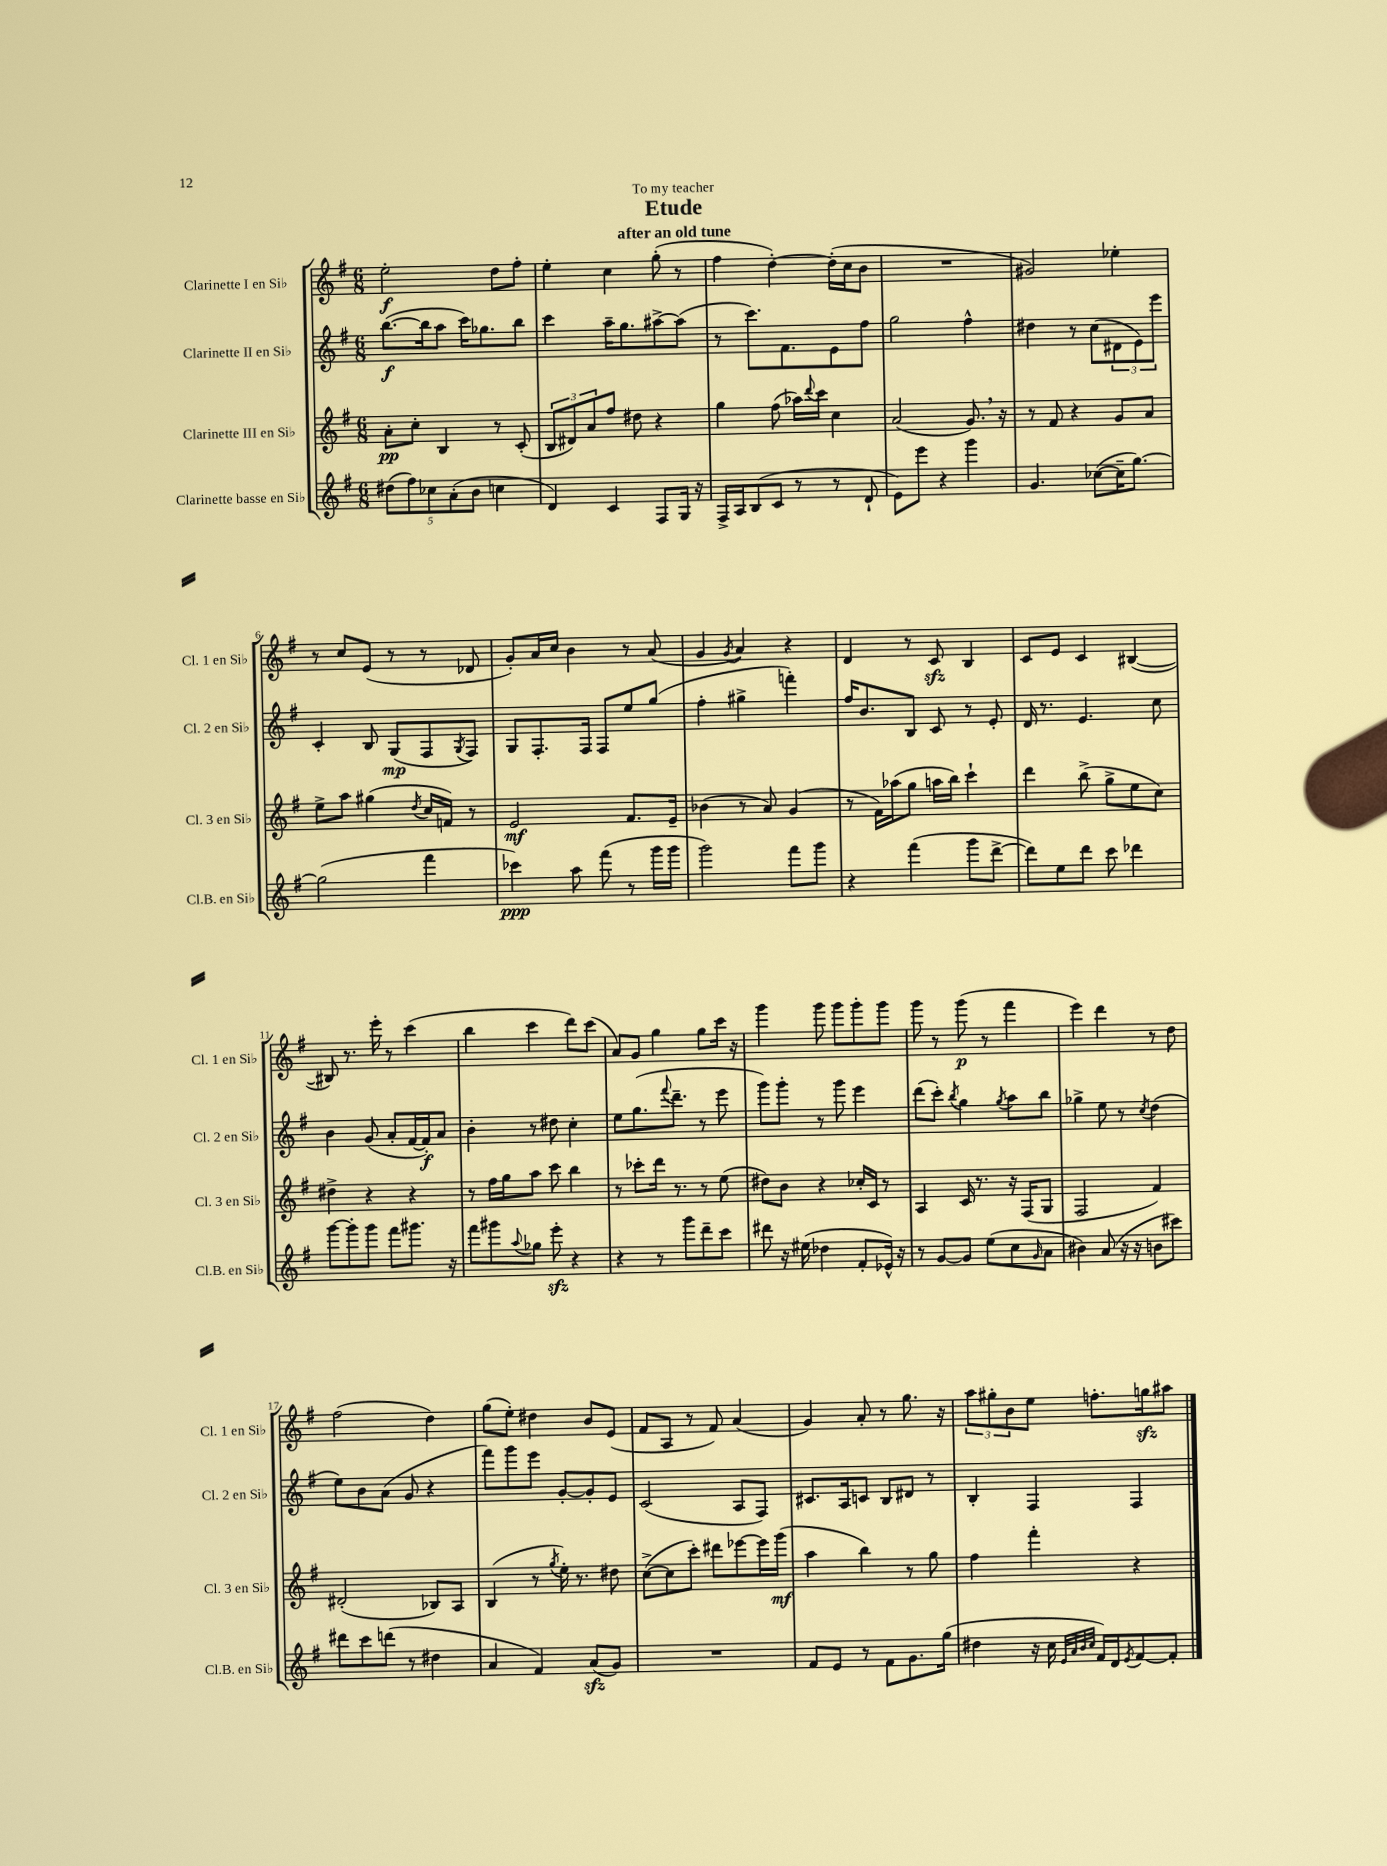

**kern	**dynam	**kern	**dynam	**kern	**dynam	**kern	**dynam
*part4	*part4	*part3	*part3	*part2	*part2	*part1	*part1
*staff4	*staff4	*staff3	*staff3	*staff2	*staff2	*staff1	*staff1
*I"Clarinette basse en Si♭	*	*I"Clarinette III en Si♭	*	*I"Clarinette II en Si♭	*	*I"Clarinette I en Si♭	*
*I'Cl.B. en Si♭	*	*I'Cl. 3 en Si♭	*	*I'Cl. 2 en Si♭	*	*I'Cl. 1 en Si♭	*
*clefG2	*	*clefG2	*	*clefG2	*	*clefG2	*
*k[f#]	*	*k[f#]	*	*k[f#]	*	*k[f#]	*
*M6/8	*	*M6/8	*	*M6/8	*	*M6/8	*
=1	=1	=1	=1	=1	=1	=1	=1
(10dd#X\L	.	8a'\L	pp	([8.bb\L	f	2ee'\	f
10ff#\)	.	.	.	.	.	.	.
.	.	8cc'\J	.	.	.	.	.
.	.	.	.	16bb\k]	.	.	.
10cc-X\	.	.	.	.	.	.	.
.	.	4B/	.	8aa\J	.	.	.
(10a'\	.	.	.	.	.	.	.
.	.	.	.	16ccc\KL)	.	.	.
10b\J	.	.	.	.	.	.	.
.	.	.	.	8.gg-X\	.	.	.
4ccn\	.	8r	.	.	.	8dd\L	.
.	.	(8c'/	.	8bb\J	.	8ff#'\J	.
=2	=2	=2	=2	=2	=2	=2	=2
4d/)	.	12B/L	.	4ccc\	.	4ee'\	.
.	.	12d#X/)	.	.	.	.	.
.	.	12a/	.	.	.	.	.
4c/	.	8ff#/J	.	16aa~\KL	.	4cc\	.
.	.	.	.	8.gg\	.	.	.
.	.	8dd#X\	.	.	.	.	.
8F#/L	.	4r	.	[8aa#X^\	.	(8gg'\	.
16G/Jk	.	.	.	(8aa#\J]	.	8r	.
16r	.	.	.	.	.	.	.
=3	=3	=3	=3	=3	=3	=3	=3
16F#^/LL	.	4gg\	.	8r	.	4ff#\	.
16A/J	.	.	.	.	.	.	.
(8B/	.	.	.	8.ccc\L)	.	.	.
8c/J	.	(8ff#\	.	.	.	[4dd'\)	.
.	.	.	.	8.f#\	.	.	.
8r	.	16aa-X\LL)	.	.	.	.	.
.	.	8qqddd/	.	.	.	.	.
.	.	16ccc\JJ	.	.	.	.	.
8r	.	4cc\	.	8e\	.	(16dd'\LL]	.
.	.	.	.	.	.	16cc\J	.
8d`/	.	.	.	8ff#\J	.	8b\J	.
=4	=4	=4	=4	=4	=4	=4	=4
8e\L)	.	(2a/	.	2gg\	.	2.r	.
8eee\J	.	.	.	.	.	.	.
4r	.	.	.	.	.	.	.
4ggg\	.	8.g,/)	.	4ff#^^\	.	.	.
.	.	16r	.	.	.	.	.
=5	=5	=5	=5	=5	=5	=5	=5
4.g/	.	8r	.	4dd#X\	.	2g#X/)	.
.	.	8f#/	.	.	.	.	.
.	.	4r	.	8r	.	.	.
([8cc-X\L	.	.	.	(8cc\L	.	.	.
16cc-~\K]	.	8g/L	.	12d#X\	.	4ee-X'\	.
[8.gg\J)	.	.	.	.	.	.	.
.	.	.	.	12e\)	.	.	.
.	.	8a/J	.	.	.	.	.
.	.	.	.	12eee\J	.	.	.
!!LO:LB:g=z
=6	=6	=6	=6	=6	=6	=6	=6
(2gg\]	.	8ee^\L	.	4c'/	.	8r	.
.	.	8aa\J	.	.	.	8cc/L	.
.	.	(4gg#X\	.	8B/	.	(8e/J	.
.	.	.	.	(8G/L	mp	8r	.
.	.	8qdd/	.	.	.	.	.
4fff#\	.	16cc/LL	.	8F#/	.	8r	.
.	.	16fn/JJ)	.	.	.	.	.
.	.	.	.	8qG/	.	.	.
.	.	8r	.	8F#/J)	.	8d-X/	.
=7	=7	=7	=7	=7	=7	=7	=7
4ccc-X\)	ppp	2e/	mf	8G/L	.	8g'/L)	.
.	.	.	.	8.F#'/	.	16a/L	.
.	.	.	.	.	.	16cc/JJ	.
8aa\	.	.	.	.	.	4b\	.
.	.	.	.	16F#/Jk	.	.	.
(8fff#\	.	.	.	8F#/L	.	.	.
8r	.	8.f#/L	.	8ee/	.	8r	.
16ggg\LL	.	.	.	(8gg/J	.	(8a/	.
16ggg\JJ	.	16e~/Jk	.	.	.	.	.
=8	=8	=8	=8	=8	=8	=8	=8
2ggg\)	.	(4b-X\	.	4ff#'\	.	4g/	.
.	.	.	.	.	.	8qg/	.
.	.	8r	.	4gg#X^\	.	4a/)	.
.	.	8a/)	.	.	.	.	.
8fff#\L	.	(4g/	.	4fffn'\)	.	4r	.
8ggg\J	.	.	.	.	.	.	.
=9	=9	=9	=9	=9	=9	=9	=9
4r	.	8r	.	16ff#/KL	.	4d/	.
.	.	.	.	8.b/	.	.	.
.	.	16f#\LL)	.	.	.	.	.
.	.	(16aa-X\J	.	.	.	.	.
(4fff#\	.	8gg\J	.	8B/J	.	8r	.
.	.	16aan\LL	.	8c/	.	8czz/	.
.	.	16bb\JJ)	.	.	.	.	.
8ggg\L	.	4ccc`\	.	8r	.	4B/	.
[8ddd^\J	.	.	.	8e'/	.	.	.
=10	=10	=10	=10	=10	=10	=10	=10
8ddd\L])	.	4ddd\	.	16d/	.	8c/L	.
.	.	.	.	8.r	.	.	.
8ee\	.	.	.	.	.	8e/J	.
8ddd\J	.	(8bb^\	.	4.e/	.	4c/	.
8ccc\	.	8gg^\L	.	.	.	.	.
4ddd-X\	.	8ee\	.	.	.	([4B#X/	.
.	.	8cc\J)	.	8cc\	.	.	.
!!LO:LB:g=z
=11	=11	=11	=11	=11	=11	=11	=11
[8ggg\L	.	4dd#X^\	.	4b\	.	8B#X/])	.
8ggg'\]	.	.	.	.	.	8.r	.
8ggg\J	.	4r	.	(8g/	.	.	.
.	.	.	.	.	.	16eee'\	.
8fff#\L	.	.	.	8a'/L	.	8r	.
8.ggg#X\J	.	4r	.	[16f#/L	.	(4ccc\	.
.	.	.	.	16f#'/J])	f	.	.
.	.	.	.	8a/J	.	.	.
16r	.	.	.	.	.	.	.
=12	=12	=12	=12	=12	=12	=12	=12
8fff#\L	.	8r	.	4b'\	.	4bb\	.
8ggg#X\	.	16ff#\LL	.	.	.	.	.
.	.	16gg\J	.	.	.	.	.
8qqaa/	.	.	.	.	.	.	.
8gg-X\J	.	8aa\J	.	8r	.	4ccc\	.
8eeezz'\	.	8ccc\	.	8dd#X\	.	.	.
4r	.	4bb\	.	4cc'\	.	8ddd\L)	.
.	.	.	.	.	.	(8ccc\J	.
=13	=13	=13	=13	=13	=13	=13	=13
4r	.	8r	.	8ee\L	.	8a/L)	.
.	.	8ccc-X'\L	.	(8.gg\	.	8g/J	.
8r	.	16ddd\Jk	.	.	.	4gg\	.
.	.	.	.	8qqfff#/	.	.	.
.	.	8.r	.	8.ddd~\J	.	.	.
8ggg\L	.	.	.	.	.	.	.
8ddd~\	.	8r	.	8r	.	8gg\L	.
8ccc\J	.	(8ee\	.	8eee\	.	16ccc\Jk	.
.	.	.	.	.	.	16r	.
=14	=14	=14	=14	=14	=14	=14	=14
8ddd#X\	.	8dd#X\L)	.	8ggg\L)	.	4ggg\	.
16r	.	8b\J	.	8ggg'\J	.	.	.
(16ee#X\	.	.	.	.	.	.	.
4dd-X\	.	4r	.	8r	.	8ggg\	.
.	.	.	.	8ggg\	.	8ggg\L	.
8f#'/L	.	16cc-X'/LL	.	4eee\	.	8ggg'\	.
.	.	16c/JJ	.	.	.	.	.
16e-X^^/Jk)	.	8r	.	.	.	8ggg\J	.
16r	.	.	.	.	.	.	.
=15	=15	=15	=15	=15	=15	=15	=15
8r	.	4A/	.	(8ddd\L	.	8ggg\	.
[8g/L	.	.	.	8ccc'\J)	.	8r	.
.	.	.	.	8qbb/	.	.	.
8g/J]	.	16c/	.	4gg\	.	(8ggg\	p
.	.	8.r	.	.	.	.	.
(8ee\L	.	.	.	.	.	8r	.
.	.	.	.	8qgg/	.	.	.
8cc\	.	16r	.	8aa\L	.	4fff#\	.
.	.	(16F#/KL	.	.	.	.	.
16qqg/	.	.	.	.	.	.	.
8a\J	.	8G/J	.	8bb\J	.	.	.
=16	=16	=16	=16	=16	=16	=16	=16
4b#X\)	.	2F#/	.	4gg-X^\	.	4eee\)	.
(8a/	.	.	.	8ee\	.	4ddd\	.
16r	.	.	.	8r	.	.	.
16r	.	.	.	.	.	.	.
.	.	.	.	8qcc/	.	.	.
8bn\L	.	4f#/)	.	(4dd\	.	8r	.
8ccc#X\J)	.	.	.	.	.	8dd\	.
!!LO:LB:g=z
=17	=17	=17	=17	=17	=17	=17	=17
8ddd#X\L	.	(2d#X'/	.	8ee\L)	.	(2ff#\	.
8ccc\	.	.	.	8b\	.	.	.
(8dddn\J	.	.	.	(8a\J	.	.	.
8r	.	.	.	8g/	.	.	.
4dd#X\	.	8B-X/L)	.	4r	.	4dd\)	.
.	.	8A/J	.	.	.	.	.
=18	=18	=18	=18	=18	=18	=18	=18
4a/	.	(4B/	.	8fff#\L)	.	(8gg\L	.
.	.	.	.	8ggg\	.	8ee'\J)	.
4f#/)	.	8r	.	8eee\J	.	4dd#X\	.
.	.	8qgg/	.	.	.	.	.
.	.	16ee'\)	.	[8g'/L	.	.	.
.	.	8.r	.	.	.	.	.
(8azz/L	.	.	.	8g'/]	.	8b/L	.
8g/J)	.	8dd#X\	.	8e/J	.	(8e/J	.
=19	=19	=19	=19	=19	=19	=19	=19
2.r	.	([8cc^\L	.	(2c/	.	8f#/L	.
.	.	8cc\]	.	.	.	8A/J	.
.	.	8ccc'\J)	.	.	.	8r	.
.	.	8ddd#X\L	.	.	.	8f#/)	.
.	.	[8eee-X\	.	8A/L	.	(4a/	.
.	.	16eee-\L]	.	8F#/J)	.	.	.
.	.	(16ggg\JJ	mf	.	.	.	.
=20	=20	=20	=20	=20	=20	=20	=20
8f#/L	.	4aa\	.	8.c#X/L	.	4g/)	.
8e/J	.	.	.	.	.	.	.
.	.	.	.	16A/k	.	.	.
8r	.	4bb\)	.	8cn/J	.	8a'/	.
8f#\L	.	.	.	8B/L	.	8r	.
8.g\	.	8r	.	8d#X/J	.	8.gg\	.
.	.	8gg\	.	8r	.	.	.
(16gg\Jk	.	.	.	.	.	16r	.
=21	=21	=21	=21	=21	=21	=21	=21
4dd#X\	.	4ff#\	.	4B'/	.	12aa\L	.
.	.	.	.	.	.	12gg#X'\	.
.	.	.	.	.	.	12b\	.
16r	.	4fff#'\	.	4F#/	.	8ee\J	.
16cc\	.	.	.	.	.	.	.
32qqe/LLL	.	.	.	.	.	.	.
32qqa/	.	.	.	.	.	.	.
32qqb/	.	.	.	.	.	.	.
32qqcc/JJJ	.	.	.	.	.	.	.
16f#/LL)	.	.	.	.	.	8.ffn'\L	.
16d/J	.	.	.	.	.	.	.
8qe/	.	.	.	.	.	.	.
[8f#/	.	4r	.	4F#/	.	.	.
.	.	.	.	.	.	16ggnzz\k	.
8f#'/J]	.	.	.	.	.	8aa#X\J	.
==	==	==	==	==	==	==	==
*-	*-	*-	*-	*-	*-	*-	*-
